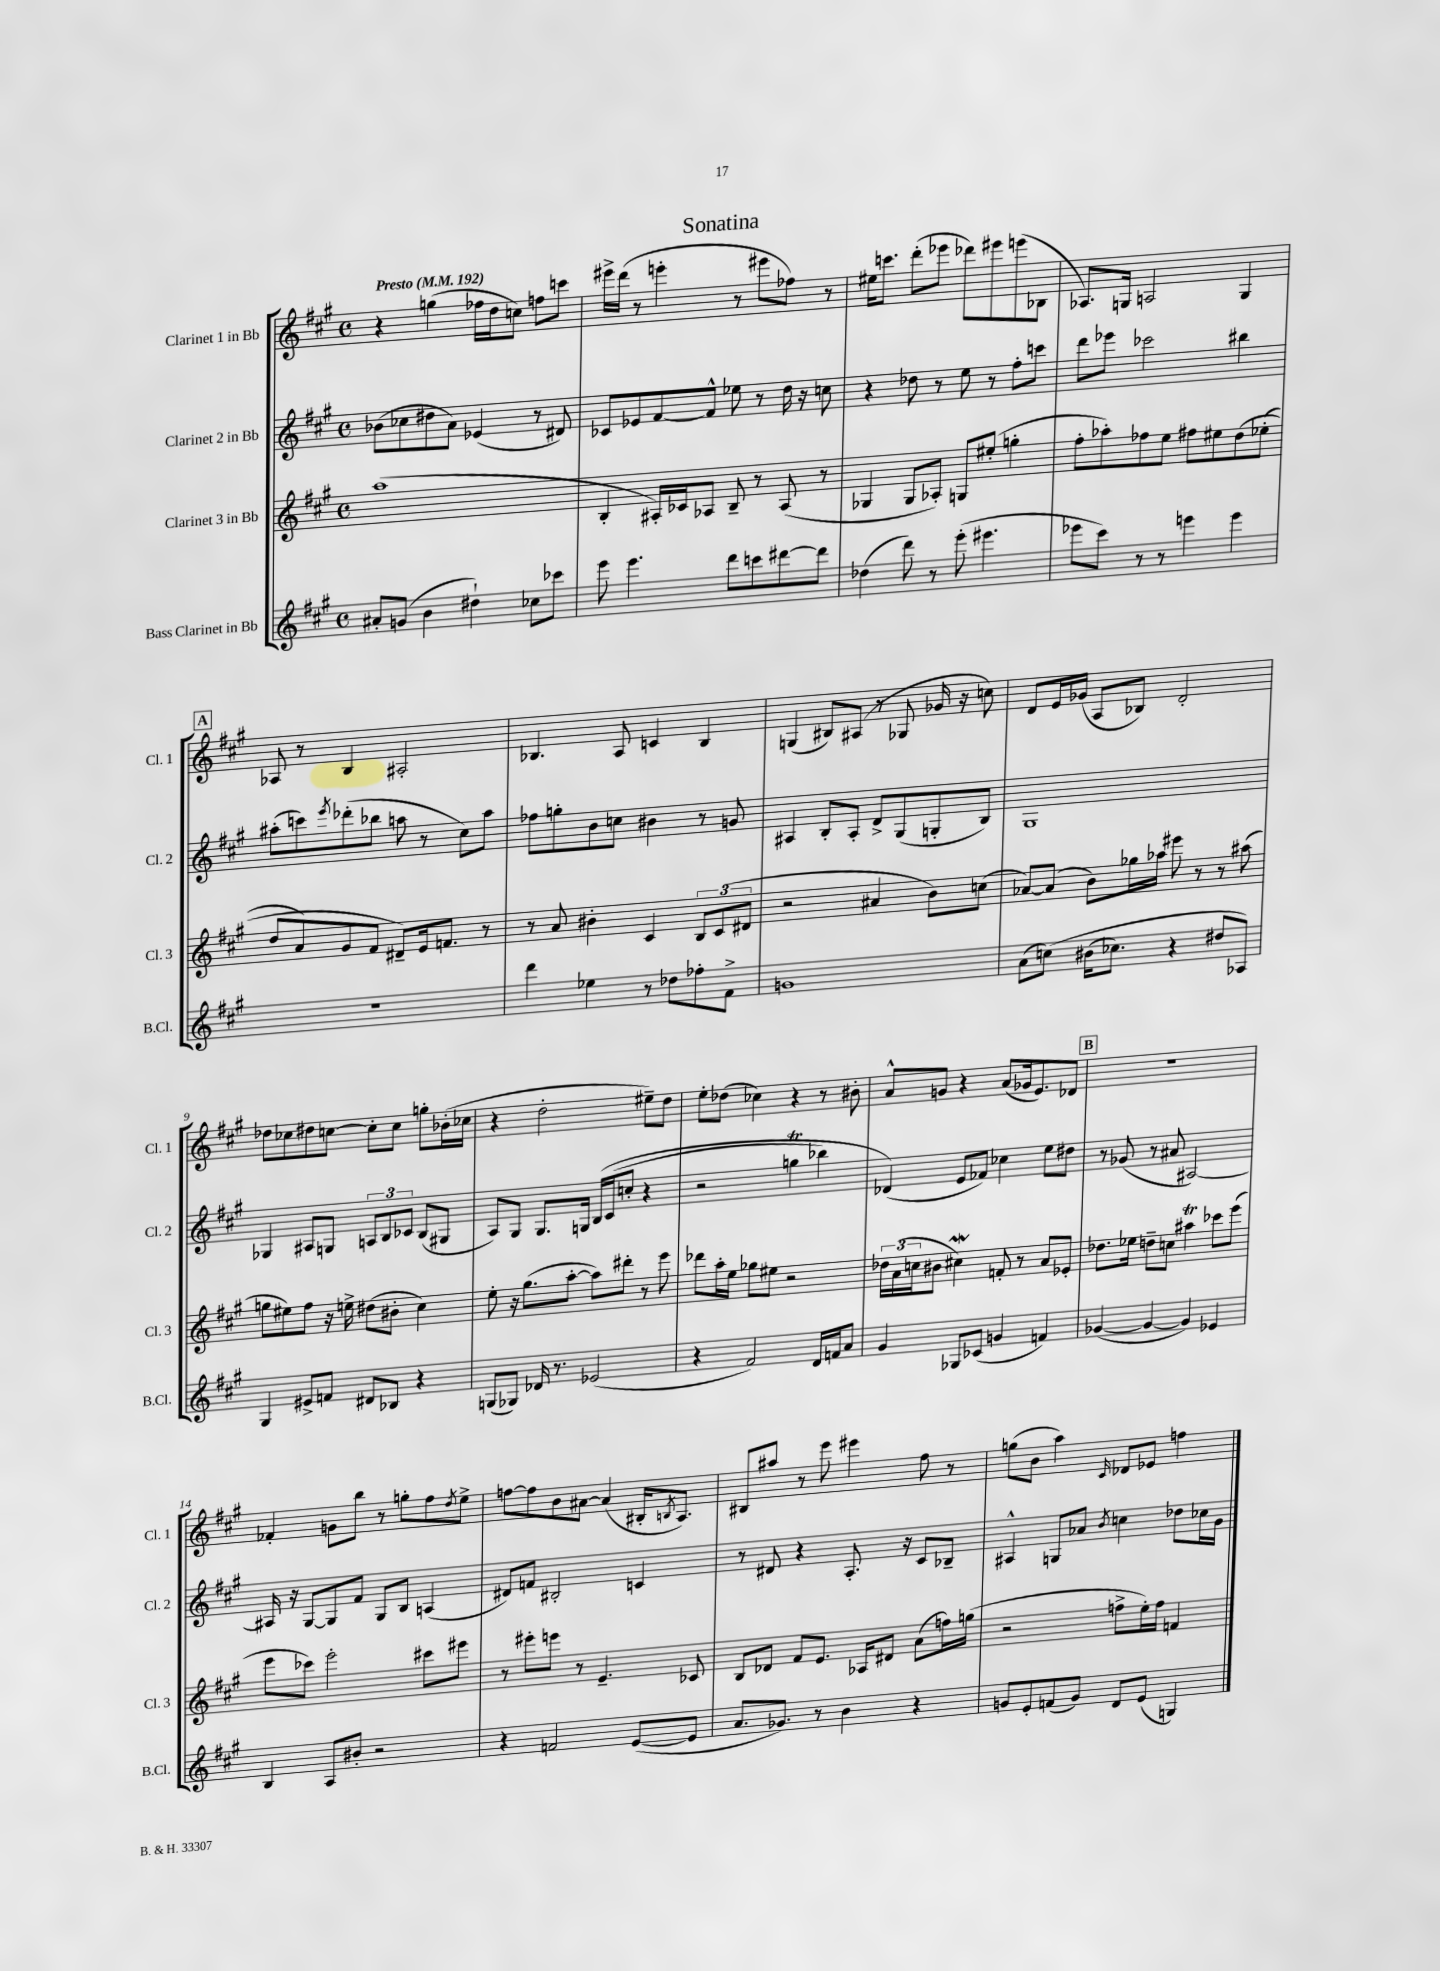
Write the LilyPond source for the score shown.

\header { title = "Sonatina" }
<<
\new StaffGroup <<
\new Staff = "s0" \with { instrumentName = "Clarinet 1 in Bb" shortInstrumentName = "Cl. 1" } {
    \clef treble \key a \major \defaultTimeSignature \time 4/4 \tempo "Presto" 4 = 192
    r4 g''4( fes''16 d''16 c''8) f''8 c'''8 |
    eis'''16-> d'''16( r8 e'''4-. r8 eis'''8 fes''8) r8 |
    eis''16 c'''8. d'''8-.( ees'''8 des'''8) eis'''8 e'''8( bes8 |
    aes8.) g16 a2 g4 |
    \mark \markup { \box "A" } aes8 r8 b4 ais2-. |
    bes4. a8 c'4 bes4 |
    g4( bis8) ais8( r8 ges8 ges'16 r16 c''8) |
    d'8 e'16 ges'16( a8 bes8) d'2-. |
    des''8 ces''8 dis''8 c''8~ c''8-. c''8 g''8-. bes'16-.( ces''16 |
    r4 d''2-. eis''8--) d''8 |
    e''8-. des''8( ces''4) r4 r8 bis'8-. |
    a'8-^ g'8 r4 a'8( ges'16 e'8.) des'8 |
    \mark \markup { \box "B" } R1 |
    fes'4-. g'8 b''8 r8 g''8-. fis''8 \acciaccatura { d''8 } e''8-> |
    f''8~ f''8 b'8 ais'8~ ais'4( bis16-. \acciaccatura { b8 } a8.) |
    bis8 ais''8 r8 e'''8 eis'''4 fis''8 r8 |
    g''8( b'8 a''4) \grace { cis'16 } des'8 ees'8 f''4 \bar "|." |
}
\new Staff = "s1" \with { instrumentName = "Clarinet 2 in Bb" shortInstrumentName = "Cl. 2" } {
    \clef treble \key a \major \defaultTimeSignature \time 4/4
    bes'8( ces''8 dis''8 a'8) ees'4( r8 dis'8) |
    ces'8 ees'8 fis'8~ fis'8-^ ees''8 r8 d''16 r16 c''8 |
    r4 des''8 r8 e''8 r8 fis''8-. c'''8 |
    d'''8 ees'''8 ces'''2 bis''4 |
    \mark \markup { \box "A" } ais''8-.( c'''8) \acciaccatura { e'''8 } des'''8-.( bes''8 a''8 r8 cis''8) a''8 |
    fes''8 g''8-. b'8 c''8 bis'4 r8 g'8 |
    ais4 b8-. ais8-. d'8-> gis8( g8-. b8) |
    gis1 |
    ges4 ais8 g8 \tuplet 3/2 { a8 b8 ces'8 } b8( gis8 |
    a8) gis8 gis8. g16 b16\( cis'16( c''8-. r4 |
    r2 g''4\trill bes''4) |
    des'4(\) e'8 fes'8) ces''4 e''8 dis''8 |
    \mark \markup { \box "B" } r8 ges'8( r8 ais'8 ais2~) |
    ais16 r16 gis8~ gis8 fis'8 gis8 b8 a4( |
    dis'8) f'8 bis2-. c'4 |
    r8 dis'8 r4 a8.-. r16 cis'8 bes8-- |
    ais4-^ g8 aes'8 \acciaccatura { b'8 } c''4 des''8 ces''16 gis'16 \bar "|." |
}
\new Staff = "s2" \with { instrumentName = "Clarinet 3 in Bb" shortInstrumentName = "Cl. 3" } {
    \clef treble \key a \major \defaultTimeSignature \time 4/4
    a''1( |
    b4-. ais16-.) ces'16 aes8 b8-- r8 aes8( r8 |
    ges4 ges8 aes8-.) g8 eis''8-.( g''4-. |
    fis''8-. aes''8-.) fes''8 e''8 fis''8 eis''8 d''8\( ees''8-.( |
    \mark \markup { \box "A" } d''8 a'8) gis'8 fis'8 dis'8--\) e'16 f'8. r8 |
    r8 a'8 bis'4-. cis'4 \tuplet 3/2 { b8 cis'8( dis'8 } |
    r2 ais'4 b'8) c''8( |
    aes'8~) aes'8( b'8) ges''16 aes''16 eis'''8 r8 r8 ais''8( |
    g''8 eis''8) fis''8 r16 e''16-> dis''8( bis'8-. cis''4) |
    e''8-. r16 gis''8.( a''8~-. a''8) dis'''8-. r8 e'''8 |
    des'''8 a''16-. e''16 ges''8 eis''8 r2 |
    \tuplet 3/2 { des''16 a'16( c''16 } bis'8 cis''4\mordent) f'8-. r8 a'8 ees'8-. |
    \mark \markup { \box "B" } des''8. ees''16 d''8-- c''8 ais''4\trill ces'''8 e'''8( |
    e'''8 ces'''8) e'''2-. cis'''8 eis'''8 |
    r8 eis'''8-. e'''8 r8 e'4.-- ces'8 |
    b8 des'8 fis'8 e'8. aes16 dis'8 a'8( f''16) g''16( |
    r2 f''8-> e''16-.) f''16 f'4 \bar "|." |
}
\new Staff = "s3" \with { instrumentName = "Bass Clarinet in Bb" shortInstrumentName = "B.Cl." } {
    \clef treble \key a \major \defaultTimeSignature \time 4/4
    ais'8-. g'8( b'4 dis''4-!) ces''8 ces'''8 |
    e'''8 e'''4. d'''8 c'''8 dis'''8~ dis'''8 |
    des''4( d'''8) r8 e'''8-.( eis'''4. |
    ees'''8 cis'''8) r8 r8 e'''4 e'''4 |
    \mark \markup { \box "A" } R1 |
    d'''4 ees''4 r8 des''8 fes''8-. fis'8-> |
    g'1 |
    a'8( c''8)\( bis'16( ces''8.) r4 dis''8 aes8\) |
    gis4 eis'8-> f'8 dis'8 bes8 r4 |
    g8( ges8) des'16 r8. ees'2( |
    r4 fis'2) d'16 f'16 a'8 |
    gis'4 ges8 ces'8( g'4 f'4) |
    \mark \markup { \box "B" } ges'4~( ges'4~ ges'4) ees'4 |
    b4 a8 bis'8-. r2 |
    r4 f'2 e'8~( e'8 |
    a'8. ges'8.) r8 b'4 r4 |
    g'8 e'8-. f'8( g'8) d'8 e'8( g4) \bar "|." |
}
>>
>>
